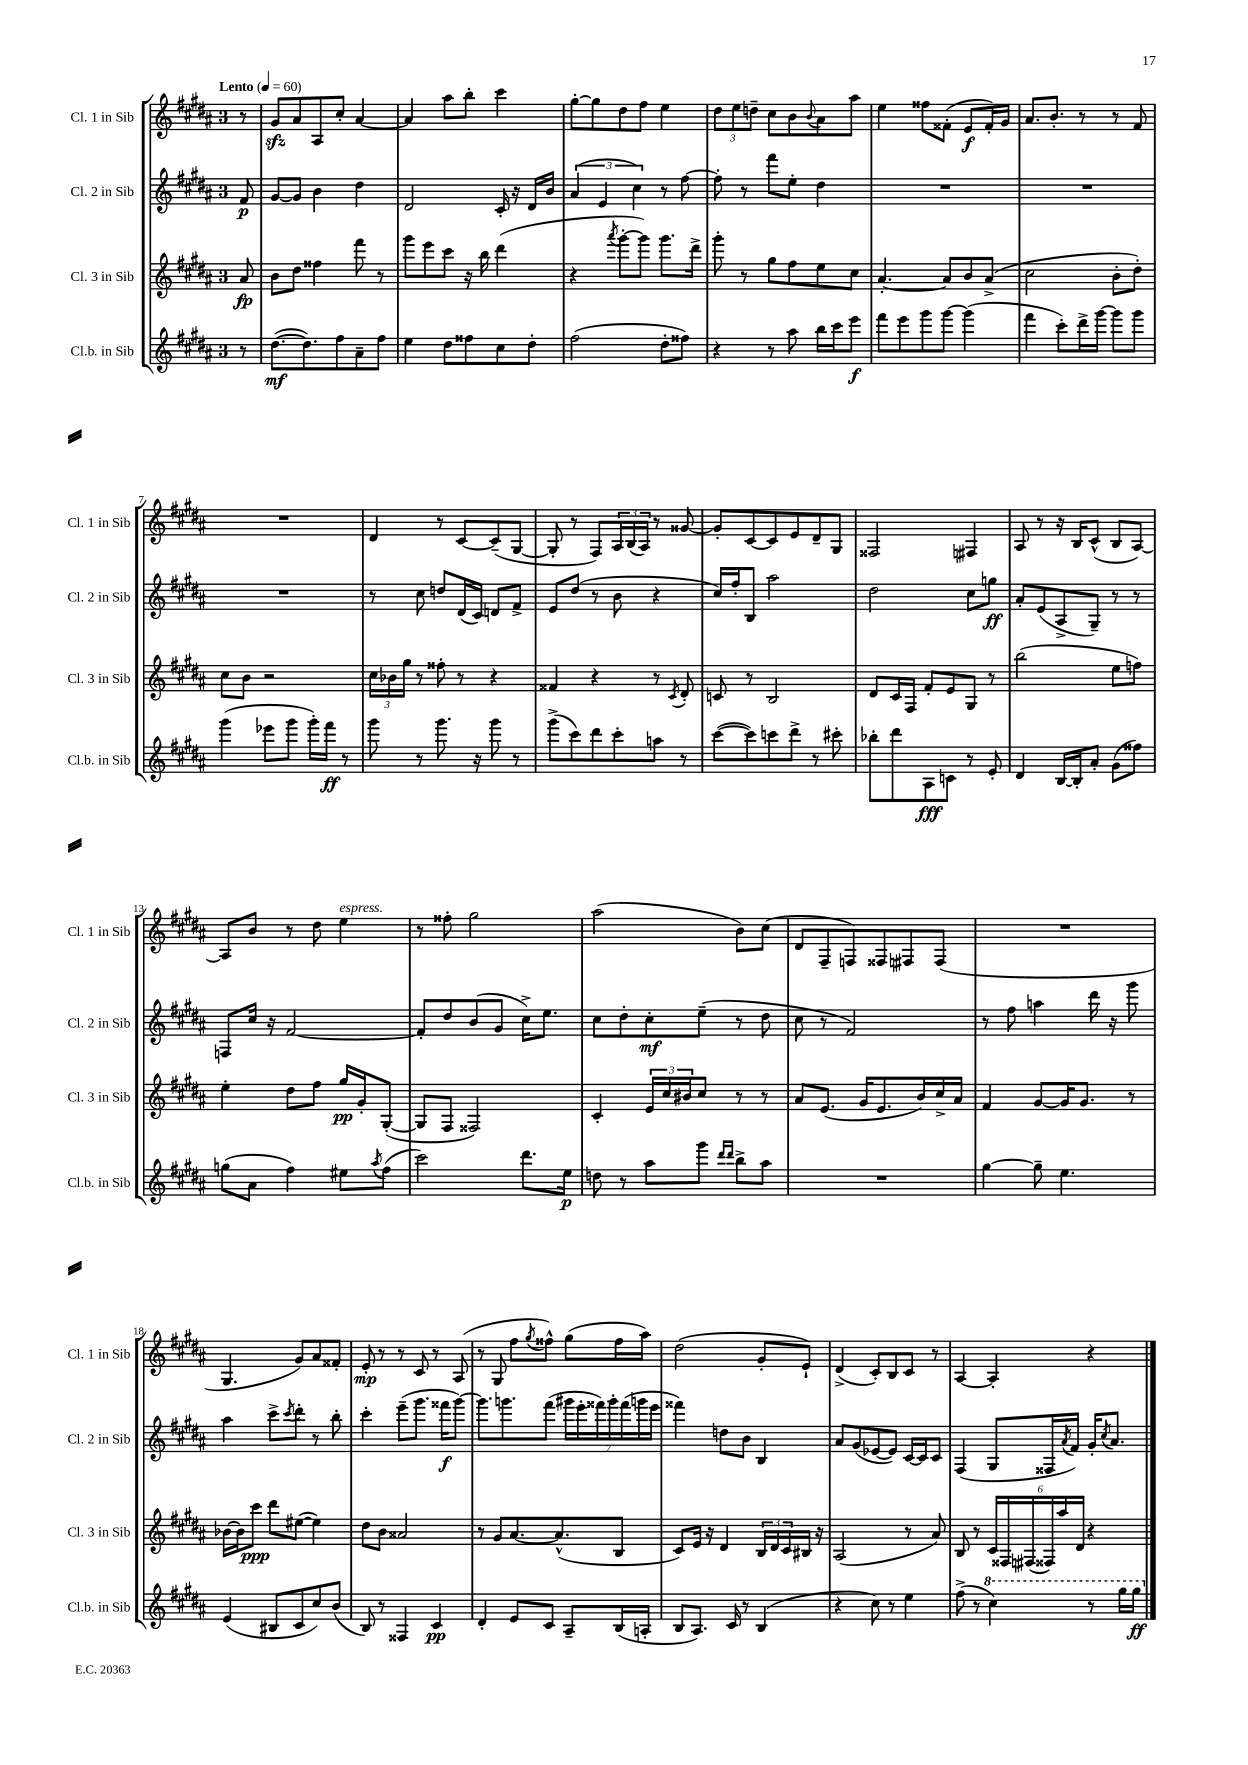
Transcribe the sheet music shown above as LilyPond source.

<<
\new StaffGroup <<
\new Staff = "s0" \with { instrumentName = "Cl. 1 in Sib" shortInstrumentName = "Cl. 1 in Sib" } {
    \clef treble \key b \major \once \override Staff.TimeSignature.style = #'single-digit \time 3/4 \partial 8 \tempo "Lento" 4 = 60
    r8 |
    gis'8\sfz ais'8 ais8 cis''8-. ais'4~ |
    ais'4 ais''8 b''8-. cis'''4 |
    gis''8~-. gis''8 dis''8 fis''8 e''4 |
    \tuplet 3/2 { dis''8 e''8 d''8-- } cis''8 b'8 \appoggiatura { b'8 } ais'8 ais''8 |
    e''4 fisis''8 fisis'8-.( e'8\f fisis'16-.) gis'16 |
    ais'8. b'8.-. r8 r8 fis'8 |
    R2. |
    dis'4 r8 cis'8~ cis'8--( gis8~ |
    gis8-. r8 fis8) \tuplet 3/2 { ais16 b16( ais16) } r8 gisis'8~ |
    gisis'8-. cis'8~ cis'8 e'8 dis'8-- gis8 |
    fisis2 fis4 |
    ais8 r8 r16 b16 cis'8-^( b8 ais8~) |
    ais8 b'8 r8 dis''8 e''4^\markup { \italic "espress." } |
    r8 fisis''8-. gis''2 |
    ais''2( b'8) cis''8( |
    dis'8 fis8-- f8) fisis8 fis8 fis8( |
    R2. |
    gis4. gis'8) ais'8 fisis'8-. |
    e'8-.\mp r8 r8 cis'8 r8 ais8( |
    r8 gis8 fis''8 \acciaccatura { gis''8 } fisis''8-^) gis''8( fisis''16 ais''16) |
    dis''2( gis'8-. e'8-!) |
    dis'4->( cis'8-.) b8 cis'8 r8 |
    ais4~ ais4-. r4 \bar "|." |
}
\new Staff = "s1" \with { instrumentName = "Cl. 2 in Sib" shortInstrumentName = "Cl. 2 in Sib" } {
    \clef treble \key b \major \once \override Staff.TimeSignature.style = #'single-digit \time 3/4 \partial 8
    fis'8\p |
    gis'8~ gis'8 b'4 dis''4 |
    dis'2 cis'16-. r16 dis'16 b'16 |
    \tuplet 3/2 { ais'4( e'4 cis''4) } r8 fis''8~ |
    fis''8-. r8 fis'''8 e''8-. dis''4 |
    R2. |
    R2. |
    R2. |
    r8 cis''8 d''8 dis'16( cis'16) d'8 fis'8-> |
    e'8 dis''8( r8 b'8 r4 |
    cis''16) fis''16-. b8 ais''2 |
    dis''2 cis''8 g''8\ff |
    ais'8-. e'8( ais8-> gis8--) r8 r8 |
    f8 cis''16 r16 fis'2~ |
    fis'8-. dis''8 b'8( gis'8 cis''16->) e''8. |
    cis''8 dis''8-. cis''8-.\mf e''8--( r8 dis''8 |
    cis''8 r8 fis'2) |
    r8 fis''8 a''4 dis'''16 r16 gis'''8 |
    ais''4 cis'''8-> \acciaccatura { cis'''8 } dis'''8-. r8 b''8-. |
    cis'''4-. e'''8--( gis'''8. fisis'''16\f gis'''8~) |
    gis'''8. g'''8. fis'''8( \tuplet 7/4 { gis'''16 e'''16-. fisis'''16) gis'''16-. fisis'''16( g'''16 e'''16 } |
    fisis'''4) d''8 b'8 b4 |
    ais'8 gis'8( ees'8~ ees'8) cis'16~ cis'16 cis'8 |
    fis4( gis8 fisis16 \acciaccatura { ais'8 } fis'16) gis'16-. \acciaccatura { cis''8 } ais'8. \bar "|." |
}
\new Staff = "s2" \with { instrumentName = "Cl. 3 in Sib" shortInstrumentName = "Cl. 3 in Sib" } {
    \clef treble \key b \major \once \override Staff.TimeSignature.style = #'single-digit \time 3/4 \partial 8
    ais'8\fp |
    b'8 dis''8 fisis''4 fis'''8 r8 |
    gis'''8 e'''8 cis'''8 r16 b''16 dis'''4( |
    r4 \acciaccatura { ais'''8 } gis'''8~-. gis'''8) gis'''8. dis'''16-> |
    gis'''8-. r8 gis''8 fis''8 e''8 cis''8 |
    ais'4.~-. ais'8 b'8 ais'8->( |
    cis''2 b'8-. dis''8-.) |
    cis''8 b'8 r2 |
    \tuplet 3/2 { cis''16 bes'16 gis''16 } r8 fisis''8-. r8 r4 |
    fisis'4 r4 r8 \acciaccatura { cis'8 } dis'8-. |
    c'8 r8 b2 |
    dis'8 cis'16 fis16 fis'8-. e'8 gis8 r8 |
    b''2( e''8 f''8) |
    e''4-. dis''8 fis''8 gis''16\pp gis'16-. gis8~-.( |
    gis8 fis8 fisis2) |
    cis'4-. \tuplet 3/2 { e'16 cis''16 bis'16 } cis''8 r8 r8 |
    ais'8 e'8.( gis'16 e'8. b'16) cis''16-> ais'16 |
    fis'4 gis'8~ gis'16 gis'8. r8 |
    bes'16~ bes'16 cis'''8\ppp dis'''8 eis''8~( eis''4) |
    dis''8 b'8 aisis'2 |
    r8 gis'8 ais'8.~ ais'8.-^( b8 |
    cis'8) e'16 r16 dis'4 \tuplet 3/2 { b16 dis'16 cis'16 } bis16 r16 |
    ais2( r8 ais'8) |
    b8 r8 \tuplet 6/4 { cis'16 fisis16 fis16( fisis16) ais''16 dis'16 } r4 \bar "|." |
}
\new Staff = "s3" \with { instrumentName = "Cl.b. in Sib" shortInstrumentName = "Cl.b. in Sib" } {
    \clef treble \key b \major \once \override Staff.TimeSignature.style = #'single-digit \time 3/4 \partial 8
    r8 |
    dis''8.~\mf( dis''8.) fis''8 ais'8-- fis''8 |
    e''4 dis''8 fisis''8 cis''8 dis''8-. |
    fis''2( dis''8-. fisis''8) |
    r4 r8 ais''8 b''16 cis'''16 e'''8\f |
    fis'''8 e'''8 gis'''8 gis'''8~ gis'''4( |
    fis'''4 cis'''8-.) dis'''16-> gis'''16~ gis'''8 gis'''8 |
    gis'''4( ees'''8 gis'''8 gis'''16-.) fis'''16\ff r8 |
    gis'''8 r8 gis'''8. r16 gis'''8 r8 |
    gis'''8->( cis'''8) dis'''8 cis'''8-. a''8 r8 |
    cis'''8~( cis'''8) c'''8 dis'''8-> r8 cis'''8-. |
    bes''8-. dis'''8 ais8\fff c'8 r8 e'8-. |
    dis'4 b16~ b16-. ais'8-. gis'8( fisis''8) |
    g''8( ais'8 fis''4) eis''8 \acciaccatura { ais''8 } fis''8( |
    cis'''2) dis'''8. e''16\p |
    d''8 r8 ais''8 gis'''8 \grace { dis'''16 dis'''16 } b''8-> ais''8 |
    R2. |
    gis''4~ gis''8-- e''4. |
    e'4( bis8 cis'8 cis''8) b'8( |
    b8) r8 fisis4 cis'4\pp |
    dis'4-. e'8 cis'8 ais8-- b16( a16-. |
    b8 ais8.) cis'16 r8 b4( |
    r4 cis''8) r8 e''4 |
    fis''8->( r8 \ottava #1 cis'''4) r8 gis'''16 gis'''16\ff \ottava #0 \bar "|." |
}
>>
>>
